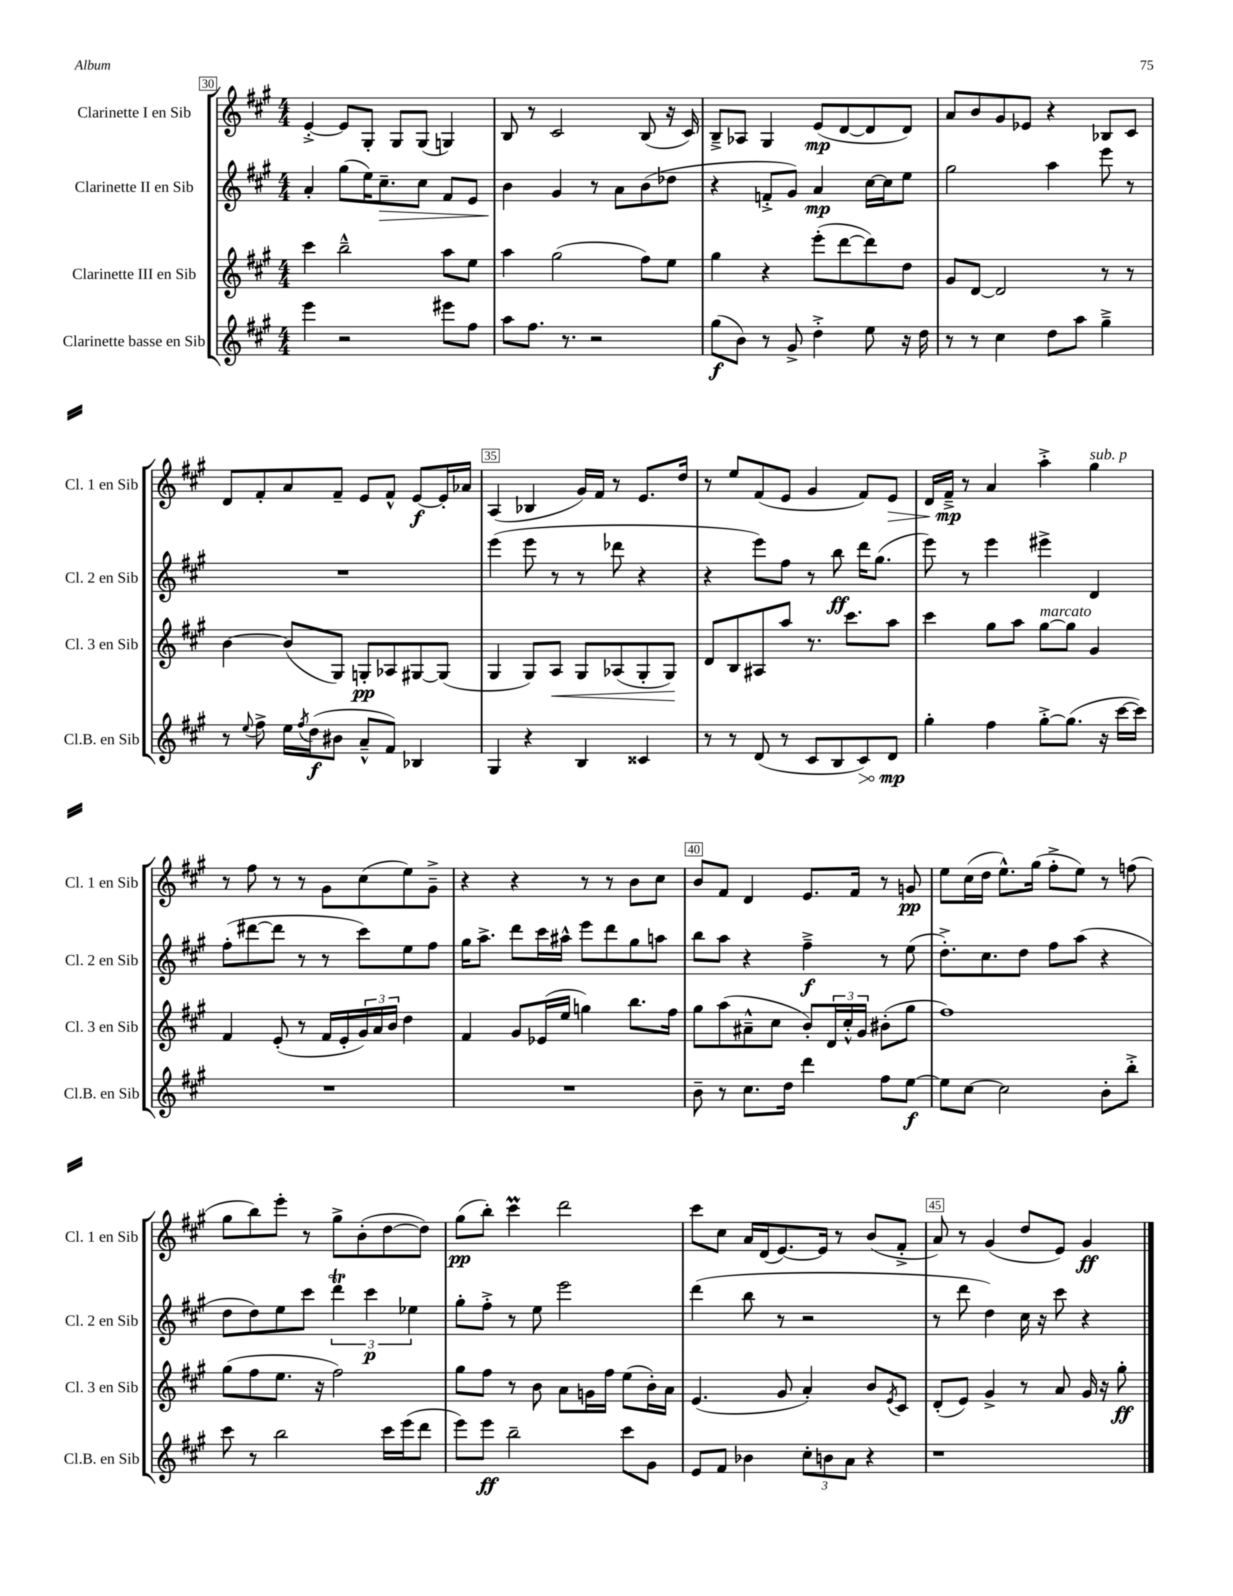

**kern	**kern	**kern	**kern
*staff4	*staff3	*staff2	*staff1
*clefG2	*clefG2	*clefG2	*clefG2
*k[f#c#g#]	*k[f#c#g#]	*k[f#c#g#]	*k[f#c#g#]
*M4/4	*M4/4	*M4/4	*M4/4
4eee\	4ccc#\	4a'/	[4e'^/
2r	2bb~^^\	(8gg#\L	8e/]L
.	.	16ee\K)	8G#'/J
.	.	8.cc#~\	.
.	.	.	8G#/L
.	.	8cc#\J	(8G#/J
8eee#\L	8aa\L	8f#/L	4G/)
8ff#\J	8ee\J	8e/J	.
=	=	=	=
8aa\L	4aa\	4b\	8B/
8.ff#\J	.	.	8r
.	(2gg#\	4g#/	2c#/
8.r	.	.	.
2r	.	8r	.
.	.	8a\L	.
.	8ff#\L)	(8b\	(8B/
.	8ee\J	8dd-\J	16r
.	.	.	16c#/)
=	=	=	=
(8gg#\L	4gg#\	4r	8B~^/L
8b\J)	.	.	8A-/J
8r	4r	8f'^/L	4G#/
8g#^/	.	8g#/J)	.
4dd'^\	(8eee'\L	4a/	(8e/L
.	[8ddd\	.	[8d/
8ee\	8ddd\])	[16cc#\LL	8d/]
.	.	16cc#\]J	.
16r	8dd\J	8ee\J	8d/J)
16dd\	.	.	.
=	=	=	=
8r	8g#/L	2gg#\	8a/L
8r	[8d/J	.	8b/
4cc#\	2d/]	.	8g#/
.	.	.	8e-/J
8dd\L	.	4aa\	4r
8aa\J	.	.	.
4gg#~^\	8r	8eee\	8B-/L
.	8r	8r	8c#/J
=	=	=	=
8r	[4b\	1r	8d/L
8qqee/	.	.	.
8ff#^\	.	.	8f#'/
16ee\LL	(8b/]L	.	8a/
8qff#/	.	.	.
(16dd\J	.	.	.
8b#\J	8G#/J)	.	8f#~/J
8a~^^/L	8G'/L	.	8e/L
8f#/J)	8A-/	.	8f#^^/J
4B-/	[8G#/	.	[8e/L
.	(8G#/]J	.	16e'/]L
.	.	.	16a-/JJ
=	=	=	=
4G#/	4G#/	(4eee\	(4A/
4r	8G#/L)	8eee\	4B-/
.	8A/J	8r	.
4B/	8G#/L	8r	16g#/LL)
.	.	.	16f#/JJ
.	(8A-/	8ddd-\	8r
4c##/	8G#'/	4r	8.e/L
.	8G#/J)	.	.
.	.	.	16dd/Jk
=	=	=	=
8r	8d/L	4r	8r
8r	8B/	.	8ee/L
(8d/	8A#/	8eee\L)	(8f#/
8r	8aa/J	8ff#\J	8e/J
8c#/L	8.r	8r	4g#/
8B/	.	8bb\	.
.	8.ccc#\L	.	.
8c#/)	.	16ddd\LK	8f#/L)
.	.	(8.gg#\J	.
8d/J	8aa\J	.	8e/J
=	=	=	=
4gg#'\	4ccc#\	8eee\)	16d/LL
.	.	.	16f#~^/JJ
.	.	8r	8r
4ff#\	8gg#\L	4eee\	4a/
.	8aa\J	.	.
[8gg#'^\L	[8gg#\L	4eee#^\	4aa'^\
(8.gg#\]J	8gg#\]J	.	.
.	4g#/	4d/	4gg#\
16r	.	.	.
[16ccc#\LL	.	.	.
16ccc#\]JJ)	.	.	.
=	=	=	=
1r	4f#/	(8ff#'\L	8r
.	.	[8ddd#\	8ff#\
.	(8e'/	8ddd#\]J	8r
.	8r	8r	8r
.	16f#/LL	8r	8g#\L
.	16e'/	.	.
.	24g#/)	8ccc#\L)	(8cc#\
.	24a/	.	.
.	24b/JJ	.	.
.	4dd\	8ee\	8ee\)
.	.	8ff#\J	8g#~^\J
=	=	=	=
1r	4f#/	16gg#\LK	4r
.	.	8.aa^\J	.
.	8g#/L	8ddd\L	4r
.	(16e-/L	16ccc#\L	.
.	16ee/JJ	16aa#^^\JJ	.
.	4gg\)	8eee\L	8r
.	.	8ddd\	8r
.	8.bb\L	8gg#\	8b\L
.	.	8aa\J	8cc#\J
.	16ff#\Jk	.	.
=	=	=	=
8b~\	8gg#\L	8bb\L	8b/L
8r	(8aa\	8aa\J	8f#/J
8.cc#\L	8a#~^^\	4r	4d/
.	8cc#\J	.	.
16dd\Jk	.	.	.
4ddd\	8b'/L)	4ff#~^\	8.e/L
.	24d/L	.	.
.	24cc#'^^/	.	.
.	.	.	16f#/Jk
.	24g#/JJ	.	.
8ff#\L	(8b#'\L	8r	8r
[8ee\J	8gg#\J	(8ee\	8g/
=	=	=	=
8ee\]L	1ff#)	8.dd'^\L)	8ee\L
[8cc#\J	.	.	(16cc#\L
.	.	8.cc#\	16dd\JJ
2cc#\]	.	.	8.ee^^\L)
.	.	8dd\J	.
.	.	.	(16gg#\Jk
.	.	8ff#\L	8ff#'^\L
.	.	(8aa\J	8ee\J)
8b'\L	.	4r	8r
8bb'^\J	.	.	(8ff\
=	=	=	=
8ccc#\	(8gg#\L	8dd\L	8gg#\L
8r	8ff#\	8dd\)	8bb\)
2bb\	8.ee\J	8ee\	8eee'\J
.	.	8ccc#\J	8r
.	16r	.	.
.	2ff#\)	6ddd\	8gg#^\L
.	.	.	(8b'\
.	.	6ccc#\	.
16ccc#\LL	.	.	[8dd\
(16eee\J	.	.	.
.	.	6ee-\	.
8ddd\J	.	.	8dd\]J)
=	=	=	=
8eee\L)	8gg#\L	8gg#'\L	(8gg#\L
8eee\J	8ff#\J	8ff#'^\J	8bb'\J)
2bb~\	8r	8r	4ccc#\
.	8b\	8ee\	.
.	8a\L	2eee\	2ddd\
.	16g\L	.	.
.	16ff#\JJ	.	.
8ccc#\L	(8ee\L	.	.
8g#\J	16b'\L)	.	.
.	16a\JJ	.	.
=	=	=	=
8e/L	(4.e/	(4ddd\	8ccc#\L
8f#/J	.	.	8cc#\J
4b-\	.	8bb\	16a/LL
.	.	.	(16d/J
.	8g#/	8r	[8.e/)
12cc#'\L	4a'/)	2r	.
.	.	.	16e/]Jk
12b\	.	.	.
.	.	.	8r
12a\J	.	.	.
4r	8b/L	.	(8b/L
.	8qe/	.	.
.	8c#/J	.	8f#'^/J
=	=	=	=
1r	(8d'/L	8r	8a/)
.	8e/J)	8ddd\	8r
.	4g#^/	4dd\)	(4g#/
.	8r	16cc#\	8dd/L
.	.	16r	.
.	8a/	8ccc#\	8e/J)
.	16g#/	4r	4g#/
.	16r	.	.
.	8gg#'\	.	.
==	==	==	==
*-	*-	*-	*-
